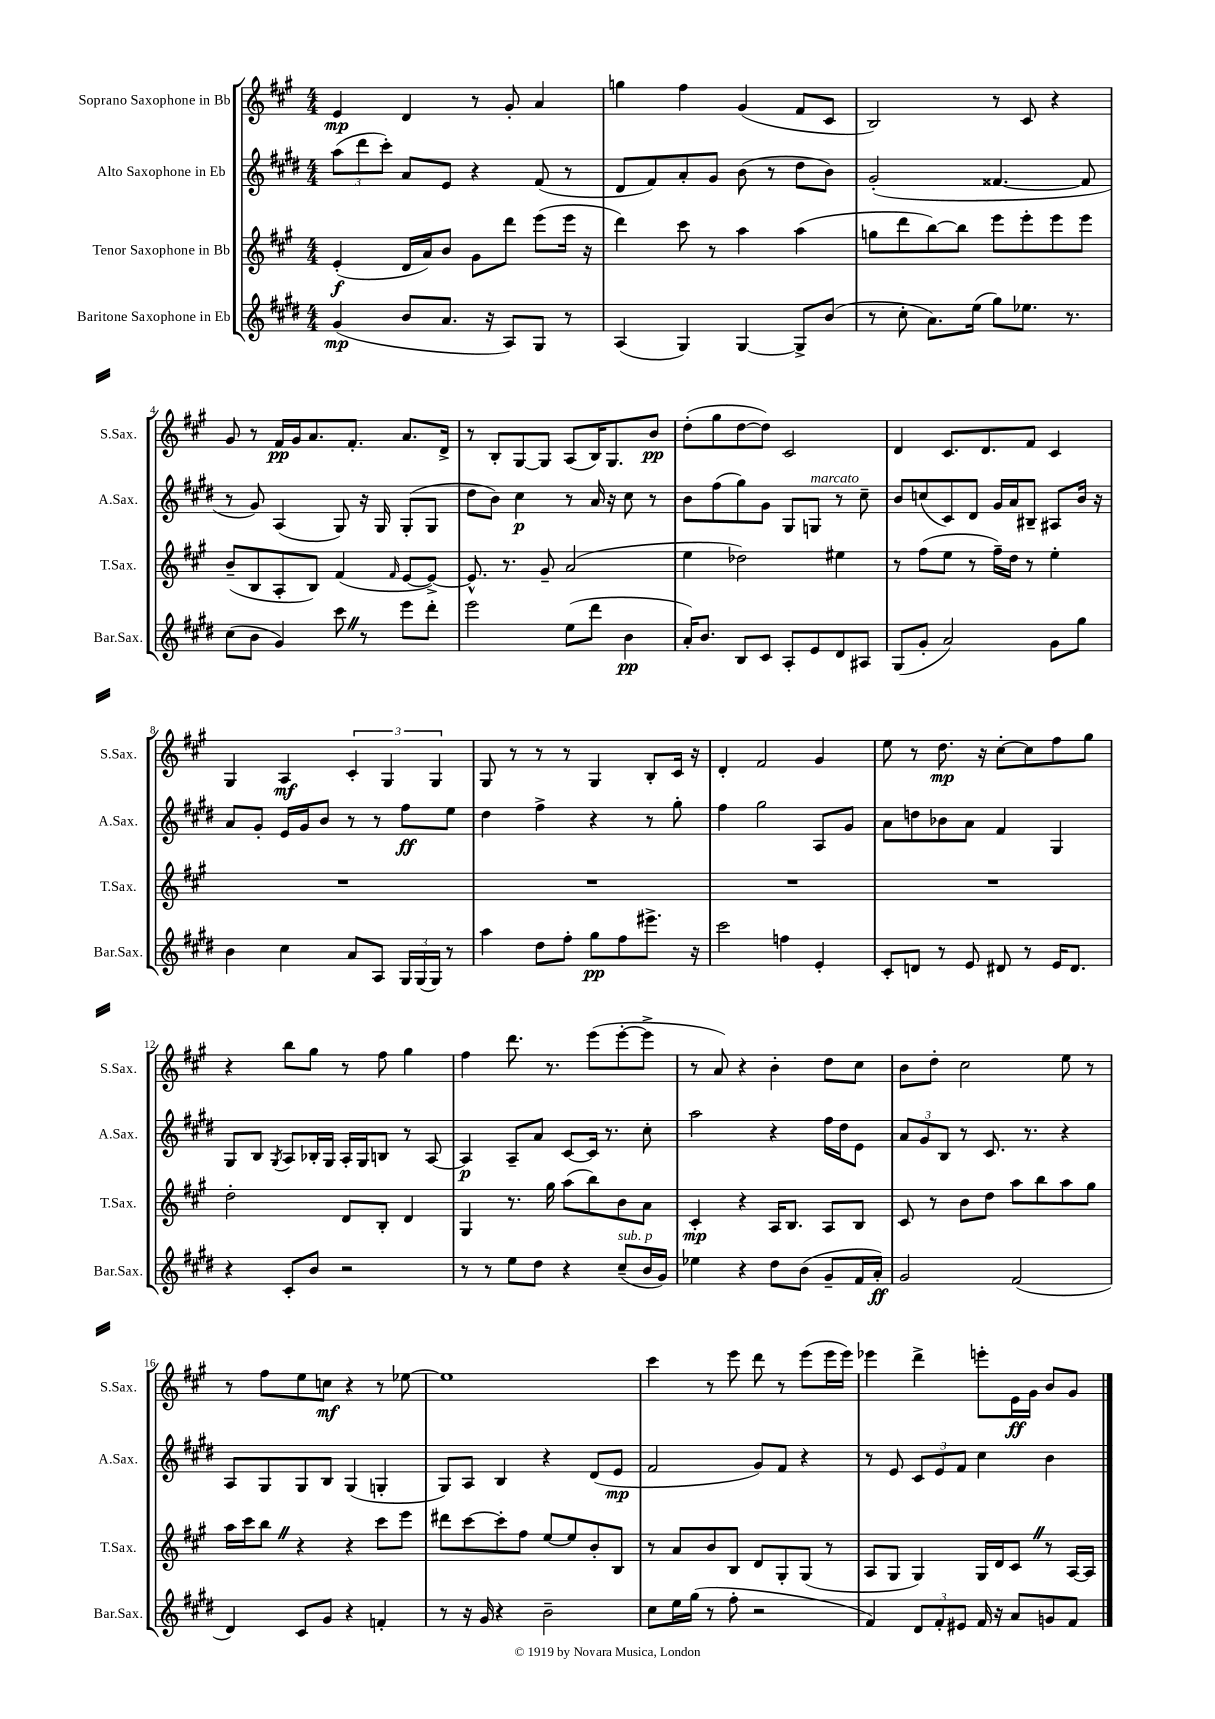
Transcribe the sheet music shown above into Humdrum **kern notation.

**kern	**kern	**kern	**kern
*staff4	*staff3	*staff2	*staff1
*clefG2	*clefG2	*clefG2	*clefG2
*k[f#c#g#d#]	*k[f#c#g#]	*k[f#c#g#d#]	*k[f#c#g#]
*M4/4	*M4/4	*M4/4	*M4/4
(4g#	(4e'	(12aa	4e
.	.	12ddd#	.
.	.	12ccc#')	.
8b	16d	8a	4d
.	16a)	.	.
8.a	8b	8e	.
.	8g#	4r	8r
16r	.	.	.
8A)	8ddd	.	8g#'
8G#	(8eee	(8f#	4a
8r	16eee	8r	.
.	16r	.	.
=	=	=	=
(4A	4ddd)	8d#	4gg
.	.	8f#)	.
4G#)	8ccc#	8a'	4ff#
.	8r	8g#	.
[4G#	4aa	(8b	(4g#
.	.	8r	.
8G#^]	(4aa	8dd#	8f#
(8b	.	8b)	8c#
=	=	=	=
8r	8gg	(2g#'	2B)
8cc#'	8ddd	.	.
8.a)	[8bb)	.	.
.	8bb]	.	.
(16ee	.	.	.
8gg#)	8eee	[4.f##	8r
8.ee-	8eee'	.	8c#
.	8eee	.	4r
8.r	.	.	.
.	8eee	8f##]	.
=	=	=	=
(8cc#	(8b~	8r	8g#
8b	8B	8g#)	8r
4g#)	8A'	(4A	16f#
.	.	.	16g#
.	8B)	.	8.a
8ccc#	(4f#	8G#)	.
.	.	.	8.f#'
8r	.	16r	.
.	.	16G#	.
.	16qqf#	.	.
8eee	[8e	(8G#'	8.a
8ddd#'	8e^_)	8G#	.
.	.	.	16d^
=	=	=	=
2eee	8.e^^]	8dd#	8r
.	.	8b)	8B'
.	8.r	.	.
.	.	4cc#	[8G#
.	8g#~	.	8G#]
(8ee	(2a	8r	(8A
8ddd#	.	16a	16B)
.	.	16r	8.G#
4b	.	8cc#	.
.	.	8r	8b
=	=	=	=
16a')	4ee	8b	(8dd'
8.b	.	.	.
.	.	(8ff#	8gg#
8B	2dd-)	8gg#)	[8dd
8c#	.	8g#	8dd])
8A'	.	8G#	2c#
8e	.	8G	.
8d#	4ee#	8r	.
8A#	.	8cc#~	.
=	=	=	=
(8G#	8r	8b	4d
8g#'	(8ff#	(8cc	.
2a)	8ee	8c#)	8.c#
.	8r	8d#	.
.	.	.	8.d
.	16ff#~)	16g#	.
.	16dd	16a	.
.	8r	8B#~	8f#
8g#	4ee'	8A#	4c#
8gg#	.	16b	.
.	.	16r	.
=	=	=	=
4b	1r	8a	4G#
.	.	8g#'	.
4cc#	.	16e	4A
.	.	16g#	.
.	.	8b	.
8a	.	8r	6c#'
8A	.	8r	.
.	.	.	6G#
24G#	.	8ff#	.
(24G#	.	.	.
24G#)	.	.	6G#
8r	.	8ee	.
=	=	=	=
4aa	1r	4dd#	8G#
.	.	.	8r
8dd#	.	4ff#^	8r
8ff#'	.	.	8r
8gg#	.	4r	4G#
8ff#	.	.	.
8.eee#^	.	8r	8B'
.	.	8gg#'	16c#
16r	.	.	16r
=	=	=	=
2ccc#	1r	4ff#	4d'
.	.	2gg#	2f#
4ff	.	.	.
4e'	.	8A	4g#
.	.	8g#	.
=	=	=	=
8c#'	1r	8a	8ee
8d	.	8dd	8r
8r	.	8b-	8.dd
8e	.	8a	.
.	.	.	16r
8d#	.	4f#	[8cc#'
8r	.	.	8cc#]
16e	.	4G#	8ff#
8.d#	.	.	.
.	.	.	8gg#
=	=	=	=
4r	2dd'	8G#	4r
.	.	8B	.
.	.	8qG#	.
8c#'	.	8A	8bb
8b	.	16B-'	8gg#
.	.	16G#	.
2r	8d	16A'	8r
.	.	16G#	.
.	8B'	8B	8ff#
.	4d	8r	4gg#
.	.	[8A	.
=	=	=	=
8r	4G#	4A]	4ff#
8r	.	.	.
8ee	8.r	8A~	8.ddd
8dd#	.	8a	.
.	16gg#	.	8.r
4r	(8aa	[8c#	.
.	8bb)	16c#]	(8eee
.	.	8.r	.
(8cc#~	8b	.	[8eee'
16b	8a	8cc#'	8eee^]
16g#)	.	.	.
=	=	=	=
4ee-	4c#'	2aa	8r
.	.	.	8a)
4r	4r	.	4r
8dd#	16A	4r	4b'
.	8.B	.	.
(8b	.	.	.
8g#~	8A	16ff#	8dd
.	.	16dd#	.
16f#	8B	8e	8cc#
16a')	.	.	.
=	=	=	=
2g#	8c#	12a	8b
.	.	12g#	.
.	8r	.	8dd'
.	.	12B	.
.	8b	8r	2cc#
.	8dd	8.c#	.
(2f#	8aa	.	.
.	.	8.r	.
.	8bb	.	.
.	8aa	4r	8ee
.	8gg#	.	8r
=	=	=	=
4d#)	16aa	8A	8r
.	16ccc#	.	.
.	8bb	8G#	8ff#
8c#	4r	8G#	8ee
8g#	.	8B	8cc
4r	4r	(4G#	4r
4f'	8ccc#	4G'	8r
.	8eee	.	[8ee-
=	=	=	=
8r	8ddd#	8G#)	1ee-]
16r	[8ccc#	8A	.
16g#	.	.	.
4r	8ccc#']	4B	.
.	8ff#	.	.
2b~	[8ee	4r	.
.	8ee]	.	.
.	8b'	(8d#	.
.	8B	8e	.
=	=	=	=
8cc#	8r	2f#	4ccc#
16ee	8a	.	.
(16gg#	.	.	.
8r	8b	.	8r
8ff#'	8B	.	8eee
2r	8d	8g#)	8ddd
.	8G#'	8f#	8r
.	(8G#	4r	(8eee
.	8r	.	16eee
.	.	.	16eee)
=	=	=	=
4f#)	8A	8r	4eee-
.	8G#	8e	.
12d#	4G#)	12c#	4ddd^
12f#'	.	12e	.
12e#	.	12f#	.
16f#	16G#	4cc#	8eee'
16r	16d	.	.
8a	8c#	.	16e
.	.	.	16g#
8g	8r	4b	8b
8f#	[16A	.	8g#
.	16A]	.	.
==	==	==	==
*-	*-	*-	*-
